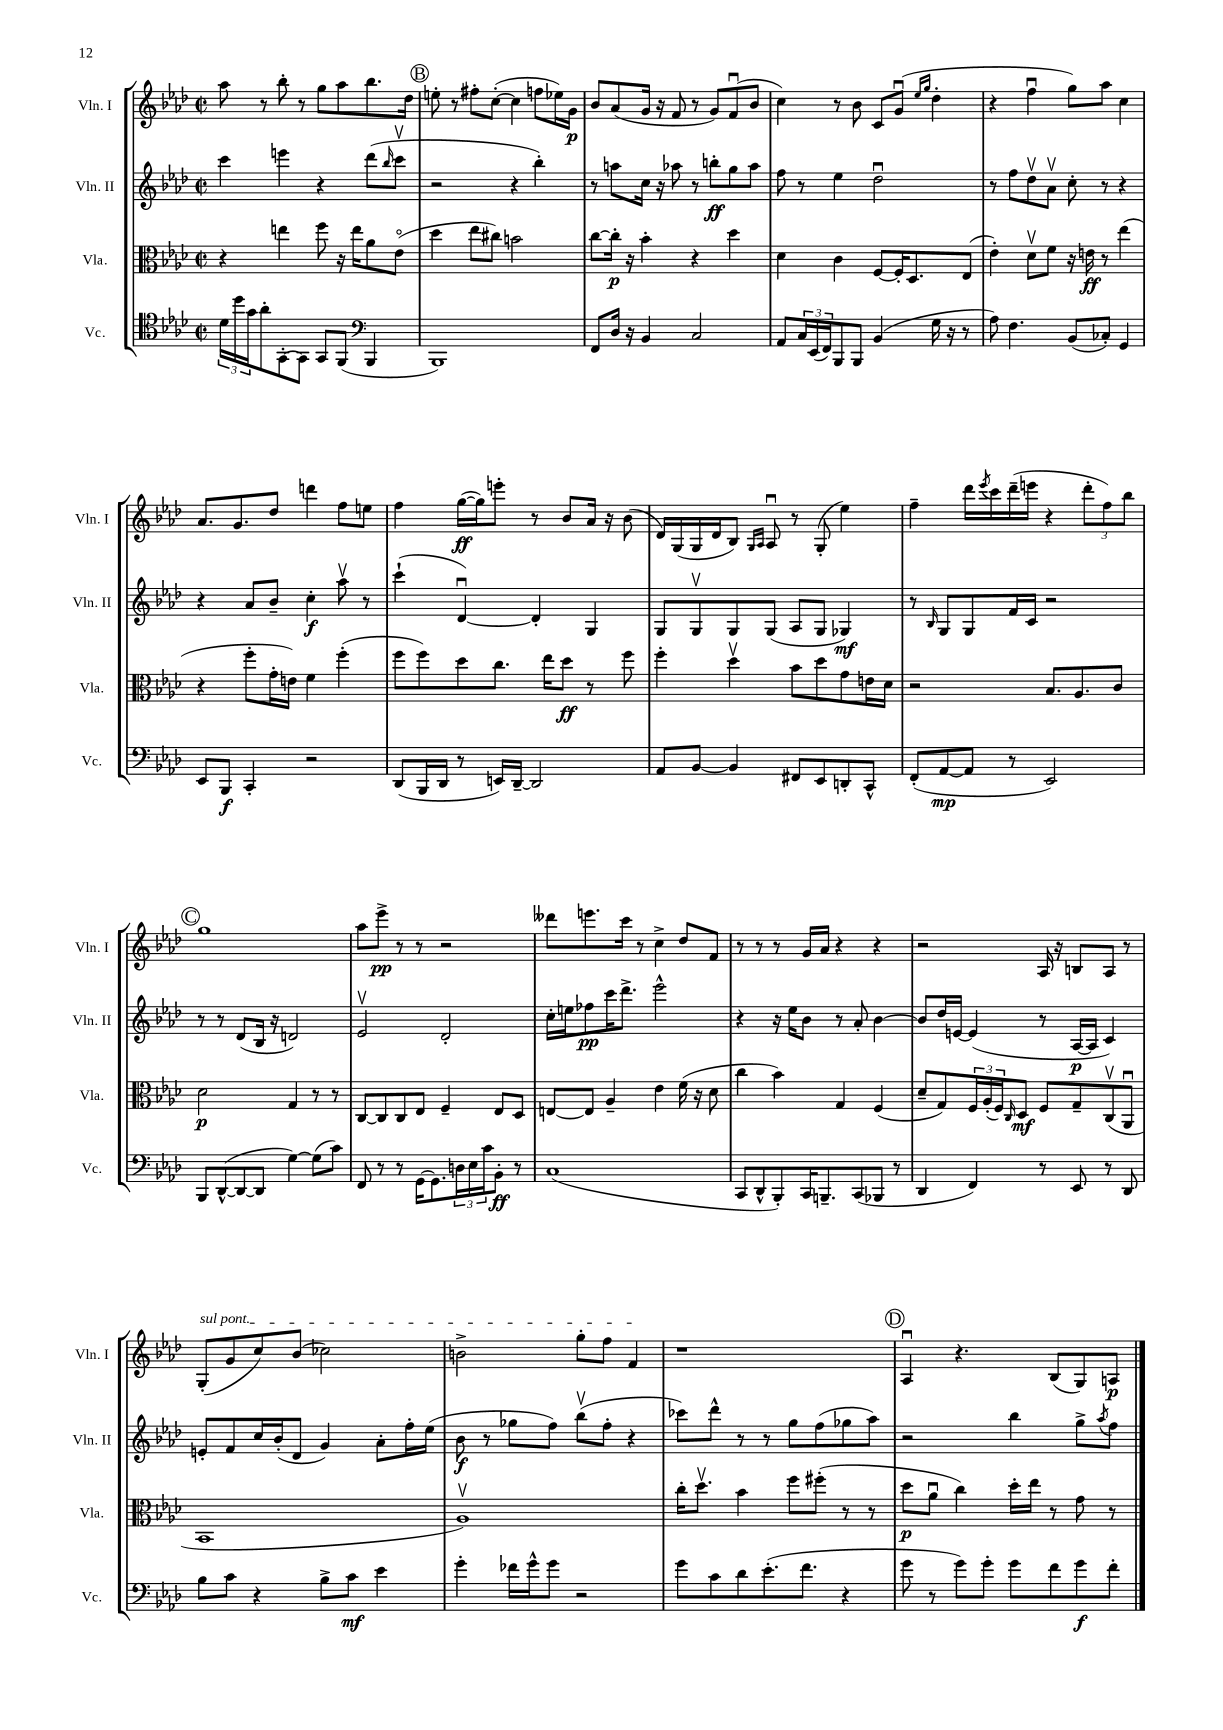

**kern	**dynam	**kern	**dynam	**kern	**dynam	**kern	**dynam
*part4	*part4	*part3	*part3	*part2	*part2	*part1	*part1
*staff4	*staff4	*staff3	*staff3	*staff2	*staff2	*staff1	*staff1
*I"Vc.	*	*I"Vla.	*	*I"Vln. II	*	*I"Vln. I	*
*I'Vc.	*	*I'Vla.	*	*I'Vln. II	*	*I'Vln. I	*
*clefC4	*	*clefC3	*	*clefG2	*	*clefG2	*
*k[b-e-a-d-]	*	*k[b-e-a-d-]	*	*k[b-e-a-d-]	*	*k[b-e-a-d-]	*
*M2/2	*	*M2/2	*	*M2/2	*	*M2/2	*
*met(c|)	*	*met(c|)	*	*met(c|)	*	*met(c|)	*
=72	=72	=72	=72	=72	=72	=72	=72
24d-\LL	.	4r	.	4ccc\	.	8aa-\	.
24dd-\	.	.	.	.	.	.	.
24g\J	.	.	.	.	.	.	.
8a-'\	.	.	.	.	.	8r	.
[8GG'\	.	4een\	.	4eeen\	.	8bb-'\	.
8GG\J]	.	.	.	.	.	8r	.
8GG/L	.	8ff\	.	4r	.	8gg\L	.
(8FF/J	.	16r	.	.	.	8aa-\	.
.	.	16ee\KL	.	.	.	.	.
*clefF4	*	*	*	*	*	*	*
4BBB-/	.	8a-\	.	(8ddd-\L	.	8.bb-\	.
.	.	.	.	16qqbb-/	.	.	.
.	.	(8e-\J	.	8cccv\J	.	.	.
.	.	.	.	.	.	16dd-\Jk	.
!!LO:REH:place=s1:t=B
=73	=73	=73	=73	=73	=73	=73	=73
1BBB-)	.	4dd-\	.	2r	.	8een'\	.
.	.	.	.	.	.	8r	.
.	.	8ee-\L	.	.	.	8ff#X'\L	.
.	.	8cc#X\J)	.	.	.	([8cc'\J	.
.	.	2bn\	.	4r	.	4cc\]	.
.	.	.	.	4bb-'\)	.	8ffn\L	.
.	.	.	.	.	.	16ee-X\L)	.
.	.	.	.	.	.	16g\JJ	p
=74	=74	=74	=74	=74	=74	=74	=74
8FF/L	.	[8cc\L	.	8r	.	8b-/L	.
16D-/Jk	.	16cc'\Jk]	p	8aan\L	.	(8a-/	.
16r	.	16r	.	.	.	.	.
4BB-/	.	4b-'\	.	16cc\Jk	.	16g/Jk	.
.	.	.	.	16r	.	16r	.
.	.	.	.	8aa-X\	.	8f/	.
2C/	.	4r	.	8r	.	8r	.
.	.	.	.	8bbn'\L	ff	8g/L)	.
.	.	4dd-\	.	8gg\	.	(8fu/	.
.	.	.	.	8aa-\J	.	8b-/J	.
=75	=75	=75	=75	=75	=75	=75	=75
8AA-/L	.	4d-\	.	8ff\	.	4cc\)	.
24C/L	.	.	.	8r	.	.	.
(24EE-/	.	.	.	.	.	.	.
24FF/J)	.	.	.	.	.	.	.
8BBB-/	.	4c\	.	4ee-\	.	8r	.
8BBB-/J	.	.	.	.	.	8b-\	.
(4BB-/	.	[8F/L	.	2dd-u\	.	8c/L	.
.	.	16F'/K]	.	.	.	(8gu/J	.
.	.	8.D-/	.	.	.	.	.
.	.	.	.	.	.	16qqee-/LL	.
.	.	.	.	.	.	16qqgg/JJ	.
16G\	.	.	.	.	.	4dd-'\	.
16r	.	.	.	.	.	.	.
8r	.	(8E-/J	.	.	.	.	.
=76	=76	=76	=76	=76	=76	=76	=76
8A-\)	.	4e-'\)	.	8r	.	4r	.
4.F\	.	.	.	8ff\L	.	.	.
.	.	8d-v\L	.	8dd-v\	.	4ffu\	.
.	.	8f\J	.	8a-v\J	.	.	.
(8BB-/L	.	16r	.	8cc'\	.	8gg\L)	.
.	.	16en\	ff	.	.	.	.
8C-X'/J)	.	8r	.	8r	.	8aa-\J	.
4GG/	.	(4ee-\	.	4r	.	4cc\	.
!!LO:LB:g=z
=77	=77	=77	=77	=77	=77	=77	=77
8EE-/L	.	4r	.	4r	.	8.a-/L	.
8BBB-/J	f	.	.	.	.	.	.
.	.	.	.	.	.	8.g/	.
4CC'/	.	8ff'\L	.	8a-/L	.	.	.
.	.	16g'\L	.	8b-~/J	.	8dd-/J	.
.	.	16en\JJ)	.	.	.	.	.
2r	.	4f\	.	4cc'\	f	4dddn\	.
.	.	(4ff'\	.	8aa-v\	.	8ff\L	.
.	.	.	.	8r	.	8een\J	.
=78	=78	=78	=78	=78	=78	=78	=78
(8DD-/L	.	8ff\L	.	(4ccc`\	.	4ff\	.
16BBB-/L	.	8ff\)	.	.	.	.	.
16DD-/JJ	.	.	.	.	.	.	.
8r	.	8dd-\	.	[4d-u/)	.	([16gg\LL	ff
.	.	.	.	.	.	16gg\J])	.
16EEn/LL)	.	8.cc\J	.	.	.	8eeen'\J	.
[16DD-~/JJ	.	.	.	.	.	.	.
2DD-/]	.	.	.	4d-'/]	.	8r	.
.	.	16ee-\KL	.	.	.	.	.
.	.	8dd-\J	ff	.	.	8b-/L	.
.	.	8r	.	4G/	.	16a-/Jk	.
.	.	.	.	.	.	16r	.
.	.	8ff\	.	.	.	(8b-\	.
=79	=79	=79	=79	=79	=79	=79	=79
8AA-/L	.	4ff'\	.	8G/L	.	16d-/LL)	.
.	.	.	.	.	.	(16G/	.
[8BB-/J	.	.	.	8Gv/	.	16G/	.
.	.	.	.	.	.	16d-/J	.
4BB-/]	.	4dd-v\	.	8G/	.	8B-/J)	.
.	.	.	.	.	.	16qqG/LL	.
.	.	.	.	.	.	16qqA-/JJ	.
.	.	.	.	(8G/J	.	8A-u/	.
8FF#X/L	.	8b-\L	.	8A-/L	.	8r	.
8EE-/	.	8dd-\	.	8G/J	.	(8G'/	.
8DDn'/	.	8g\	.	4G-X/)	mf	4ee-\)	.
8CC^^/J	.	16en\L	.	.	.	.	.
.	.	16d-\JJ	.	.	.	.	.
=80	=80	=80	=80	=80	=80	=80	=80
(8FF'/L	.	2r	.	8r	.	4ff~\	.
.	.	.	.	16qqB-/	.	.	.
[8AA-/	mp	.	.	8G/L	.	.	.
8AA-/J]	.	.	.	8G/	.	16ddd-\LL	.
.	.	.	.	.	.	8qeee-/	.
.	.	.	.	.	.	16ccc\	.
8r	.	.	.	16f/L	.	(16ddd-~\	.
.	.	.	.	16c/JJ	.	16eeen\JJ	.
2EE-/)	.	8.B-/L	.	2r	.	4r	.
.	.	8.A-/	.	.	.	.	.
.	.	.	.	.	.	12ddd-'\L	.
.	.	.	.	.	.	12ff\)	.
.	.	8c/J	.	.	.	.	.
.	.	.	.	.	.	12bb-\J	.
!!LO:LB:g=z
!!LO:REH:place=s1:t=C
=81	=81	=81	=81	=81	=81	=81	=81
8BBB-/L	.	2d-\	p	8r	.	1gg	.
([8DD-^^/	.	.	.	8r	.	.	.
8DD-/_	.	.	.	(8d-/L	.	.	.
8DD-/J]	.	.	.	16B-/Jk	.	.	.
.	.	.	.	16r	.	.	.
[4G\)	.	4G/	.	2dn/)	.	.	.
(8G\L]	.	8r	.	.	.	.	.
8c\J)	.	8r	.	.	.	.	.
=82	=82	=82	=82	=82	=82	=82	=82
8FF/	.	[8C/L	.	2e-v/	.	8aa-\L	.
8r	.	8C/]	.	.	.	8eee-^\J	pp
8r	.	8C/	.	.	.	8r	.
[16GG\KL	.	8E-/J	.	.	.	8r	.
8.GG\]	.	.	.	.	.	.	.
.	.	4F~/	.	2d-'/	.	2r	.
24Dn\L	.	.	.	.	.	.	.
24E-\	.	.	.	.	.	.	.
24c\J	.	.	.	.	.	.	.
8BB-'\J	ff	8E-/L	.	.	.	.	.
8r	.	8D-/J	.	.	.	.	.
=83	=83	=83	=83	=83	=83	=83	=83
(1C	.	[8En/L	.	16cc'\LL	.	8ddd--X\L	.
.	.	.	.	16een\J	.	.	.
.	.	8E/J]	.	8ff-X\	pp	8.eeen\	.
.	.	4A-~/	.	16ccc\K	.	.	.
.	.	.	.	8.ddd-^\J	.	16ccc\Jk	.
.	.	.	.	.	.	8r	.
.	.	4e-\	.	2eee-^^\	.	4cc^\	.
.	.	(16f\	.	.	.	8dd-/L	.
.	.	16r	.	.	.	.	.
.	.	8d-\	.	.	.	8f/J	.
=84	=84	=84	=84	=84	=84	=84	=84
8CC/L	.	4cc\	.	4r	.	8r	.
8DD-^^/	.	.	.	.	.	8r	.
8BBB-'/)	.	4b-\)	.	16r	.	8r	.
.	.	.	.	16ee-\KL	.	.	.
16CC/K	.	.	.	8b-\J	.	16g/LL	.
8.BBBn~/	.	.	.	.	.	16a-/JJ	.
.	.	4G/	.	8r	.	4r	.
(8CC/	.	.	.	8a-'/	.	.	.
8BBB-X/J	.	(4F/	.	[4b-\	.	4r	.
8r	.	.	.	.	.	.	.
=85	=85	=85	=85	=85	=85	=85	=85
4DD-/	.	8d-~/L	.	8b-/L]	.	2r	.
.	.	8G/)	.	16dd-/L	.	.	.
.	.	.	.	[16en/JJ	.	.	.
4FF/)	.	24F/L	.	(4e/]	.	.	.
.	.	(24A-'/	.	.	.	.	.
.	.	24F/J)	.	.	.	.	.
.	.	16qqC/	.	.	.	.	.
.	.	8D-/J	mf	.	.	.	.
8r	.	8F/L	.	8r	.	16A-/	.
.	.	.	.	.	.	16r	.
8EE-/	.	8G~/	.	[16A-/LL	p	8Bn/L	.
.	.	.	.	16A-/JJ]	.	.	.
8r	.	(8Cv/	.	4c/)	.	8A-/J	.
8DD-/	.	8AA-u/J	.	.	.	8r	.
!!LO:LB:g=z
=86	=86	=86	=86	=86	=86	=86	=86
!	!	!	!	!	!	!LO:TX:a:i:t=sul pont.	!
8B-\L	.	1BB-	.	8en'/L	.	(8G'/L	.
8c\J	.	.	.	8f/	.	8g/	.
4r	.	.	.	16cc/L	.	8cc/)	.
.	.	.	.	(16b-'/J	.	.	.
.	.	.	.	8d-/J	.	(8b-/J	.
8B-^\L	.	.	.	4g/)	.	2cc-X\)	.
8c\J	mf	.	.	.	.	.	.
4e-\	.	.	.	8a-'\L	.	.	.
.	.	.	.	16ff'\L	.	.	.
.	.	.	.	(16ee-\JJ	.	.	.
=87	=87	=87	=87	=87	=87	=87	=87
4g'\	.	1A-v)	.	8b-\	f	2bn^\	.
.	.	.	.	8r	.	.	.
16f-X\LL	.	.	.	8gg-X\L	.	.	.
16g^^\J	.	.	.	.	.	.	.
8g\J	.	.	.	8ff\J)	.	.	.
2r	.	.	.	(8bb-v\L	.	8gg'\L	.
.	.	.	.	8ff'\J	.	8ff\J	.
.	.	.	.	4r	.	4f/	.
=88	=88	=88	=88	=88	=88	=88	=88
8g\L	.	16cc'\KL	.	8ccc-X\L)	.	1r	.
.	.	8.dd-v\J	.	.	.	.	.
8c\	.	.	.	8ddd-^^\J	.	.	.
8d-\	.	4b-\	.	8r	.	.	.
(8.e-'\	.	.	.	8r	.	.	.
.	.	8ff\L	.	8gg\L	.	.	.
8.f\J	.	.	.	.	.	.	.
.	.	(8ff#X'\J	.	(8ff\	.	.	.
4r	.	8r	.	8gg-X\	.	.	.
.	.	8r	.	8aa-\J)	.	.	.
!!LO:REH:place=s1:t=D
=89	=89	=89	=89	=89	=89	=89	=89
8g\	.	8dd-\L	p	2r	.	4A-u/	.
8r	.	8a-u\J	.	.	.	.	.
8g\L)	.	4cc\)	.	.	.	4.r	.
8g'\J	.	.	.	.	.	.	.
8g\L	.	16dd-'\LL	.	4bb-\	.	.	.
.	.	16ee-\JJ	.	.	.	.	.
8f\	.	8r	.	.	.	(8B-/L	.
8g\	f	8g\	.	8gg^\L	.	8G/)	.
.	.	.	.	8qaa-/	.	.	.
8f'\J	.	8r	.	8ff\J	.	8An/J	p
==	==	==	==	==	==	==	==
*-	*-	*-	*-	*-	*-	*-	*-
